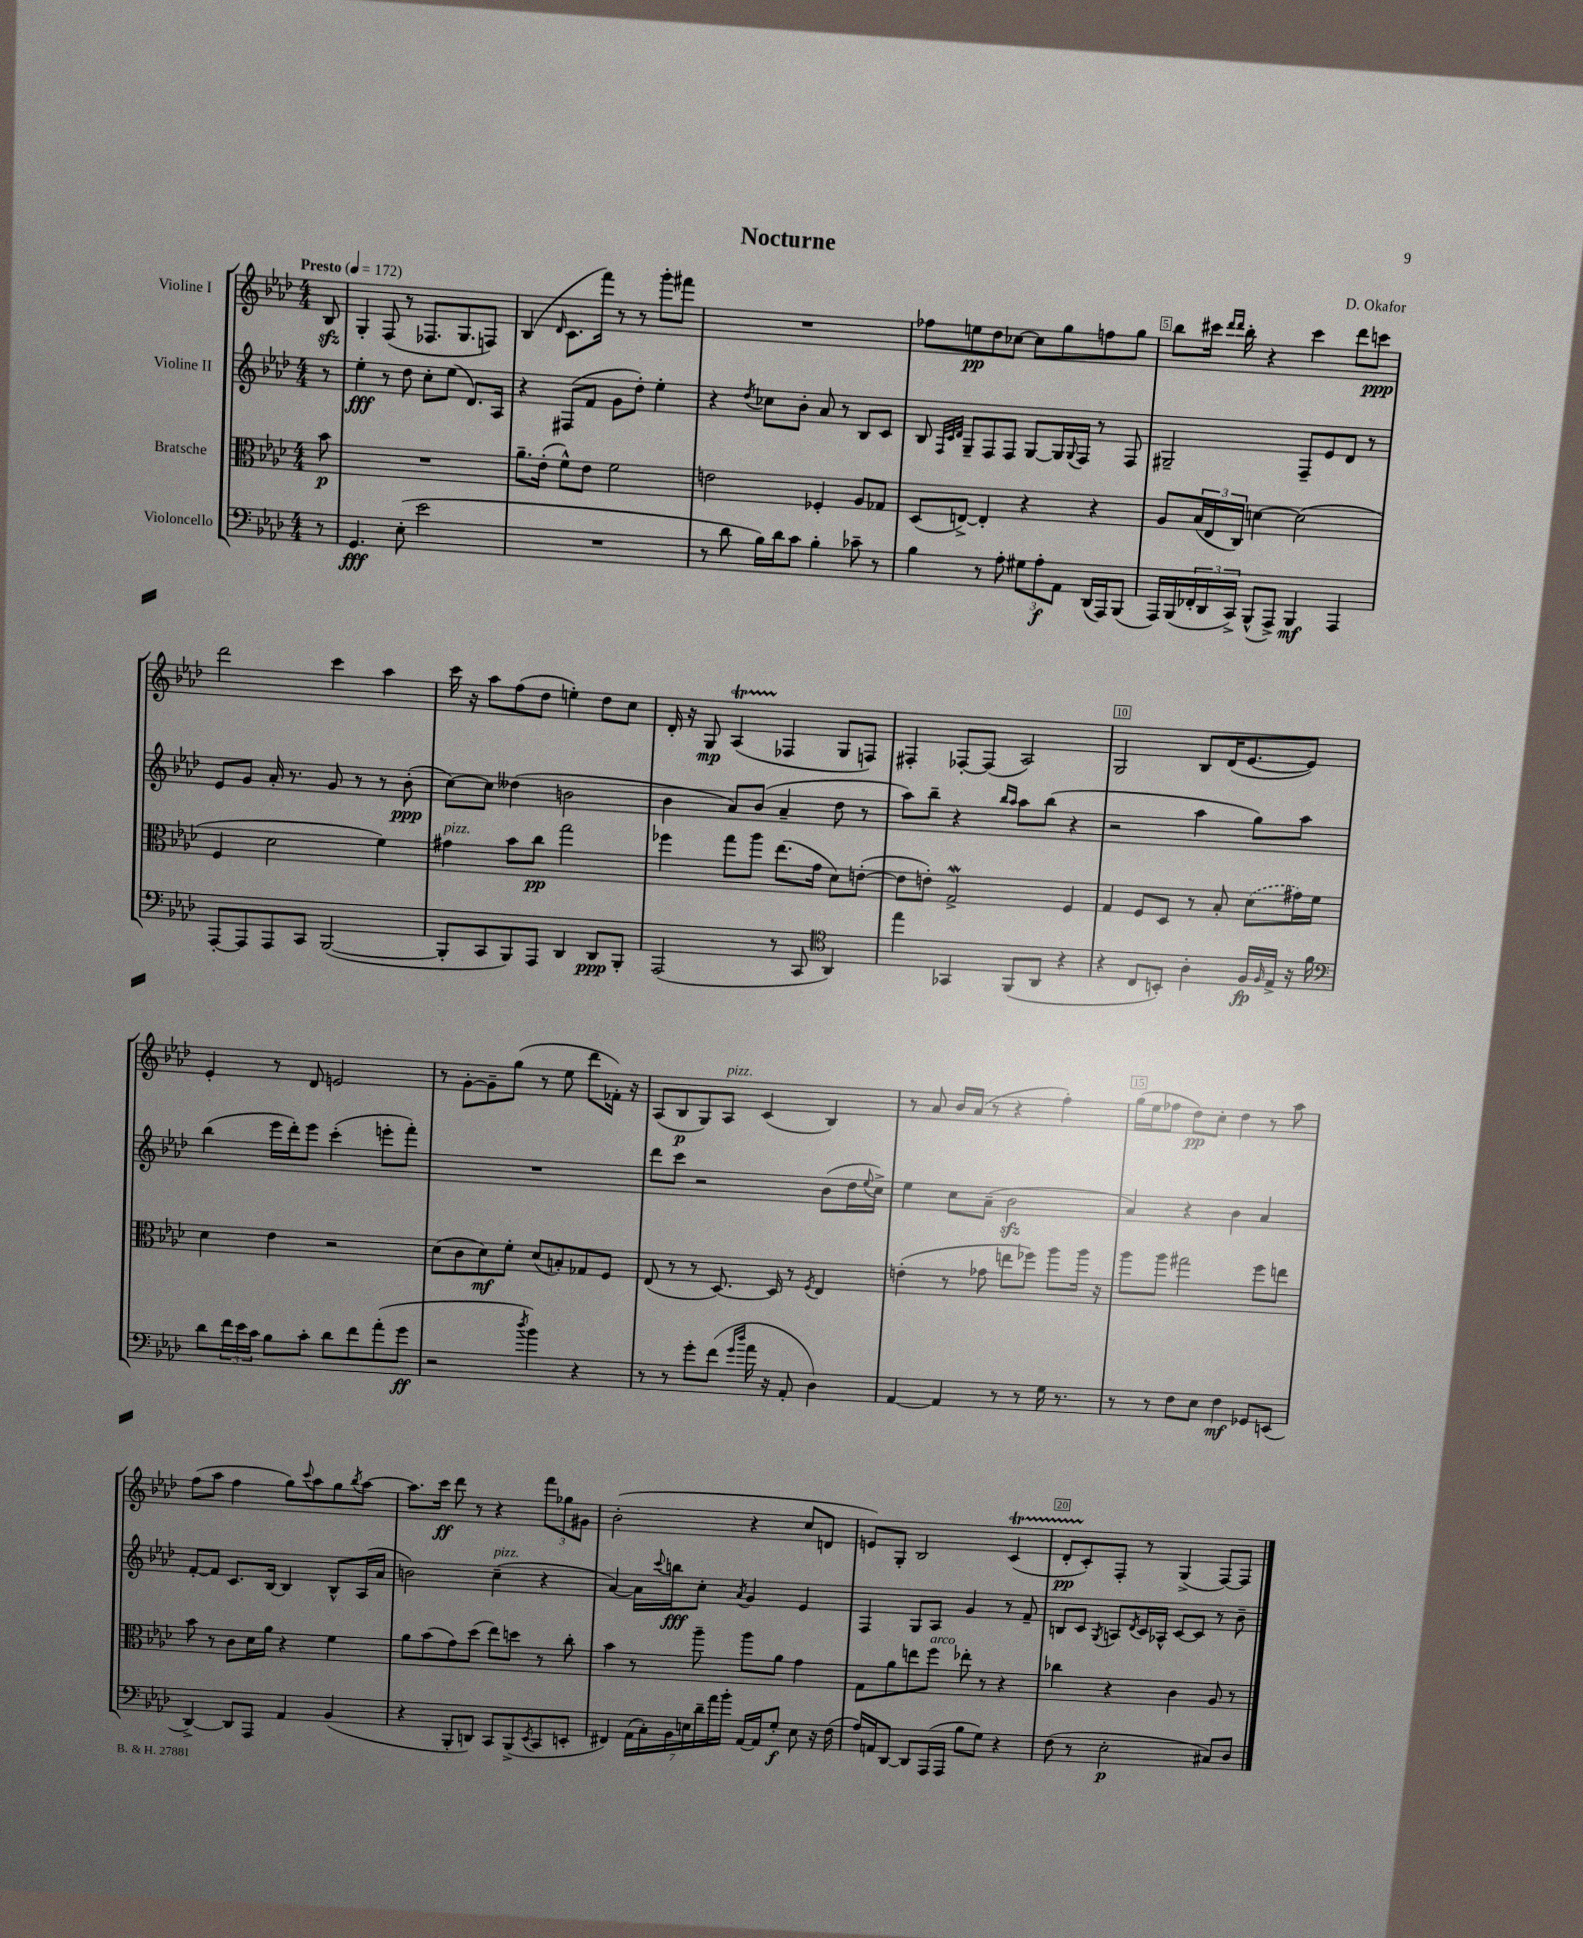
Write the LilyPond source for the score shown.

\header { title = "Nocturne" composer = "D. Okafor" }
<<
\new StaffGroup <<
\new Staff = "s0" \with { instrumentName = "Violine I" } {
    \clef treble \key aes \major \numericTimeSignature \time 4/4 \partial 8 \tempo "Presto" 4 = 172
    bes8\sfz |
    g4-. f8( r8 fes8. g8. f8) |
    bes4( \grace { des'16 } c'8. f'''16) r8 r8 g'''8-. fis'''8 |
    R1 |
    fes''8 e''8\pp des''8 ces''8~ ces''8 g''8 f''8 g''8 |
    bes''8 cis'''16 \grace { des'''16 des'''16 } bes''16-. r4 cis'''4 des'''8 c'''8\ppp |
    des'''2 c'''4 aes''4 |
    c'''16 r16 aes''8 f''8( des''8 e''4-.) des''8 c''8 |
    des'16-. r16 g8\mp aes4\startTrillSpan( fes4\stopTrillSpan g8 f8) |
    fis4-. fes8~-. fes8( aes2) |
    g2 bes8 des'16( ees'8.~ ees'8) |
    ees'4-. r8 des'8 e'2 |
    r8 g'8~-. g'8-- g''8( r8 ees''8 des'''8 fes'16-.) r16 |
    aes8( bes8\p g8) aes8^\markup { \italic "pizz." } c'4( bes4) |
    r8 aes'8 bes'16 aes'16( r8 r4 f''4-.) |
    g''16( ees''16 fes''8 des''8\pp) c''8-. des''4 r8 aes''8 |
    f''8( aes''8 f''4 g''8) \appoggiatura { c'''8 } aes''8 g''8 \acciaccatura { bes''8 } aes''8~ |
    aes''8. c'''16\ff des'''8 r8 r4 \tuplet 3/2 { f'''8 ges''8 gis'8 } |
    bes'2-.( r4 c''8 d'8 |
    e'8) g8-. bes2 c'4\startTrillSpan( |
    des'8-.\pp c'8-.\stopTrillSpan) f8-. r8 g4->( f8~) f8 \bar "|." |
}
\new Staff = "s1" \with { instrumentName = "Violine II" } {
    \clef treble \key aes \major \numericTimeSignature \time 4/4 \partial 8
    r8 |
    ees''4-.\fff r8 des''8 c''8-. ees''8( des'8.) aes16 |
    r4 fis8( f'8 g'8 des''8-.) ees''4-. |
    r4 \acciaccatura { des''8 } ces''8 bes'8-. aes'8 r8 bes8 c'8 |
    bes8 \grace { f32 c'32 des'32 } g8-- f8 f8 g8~ g16 \appoggiatura { g8 } f16 r8 f8 |
    gis2-- f8-- ees'8 des'8 r8 |
    ees'8 g'8 aes'16-. r8. g'8 r8 r8 bes'8-.\ppp( |
    c''8~) c''8 deses''4( b'2 |
    bes'4 aes'8) bes'8( aes'4-- des''8 r8 |
    aes''8) bes''8-- r4 \grace { bes''16 aes''16 } aes''8 bes''8( r4 |
    r2 aes''4 g''8) aes''8 |
    bes''4( ees'''16 des'''16-.) ees'''8 c'''4-.( e'''8-. f'''8-.) |
    R1 |
    des'''8 c'''8 r2 bes'8( des''16 \appoggiatura { ees''8 } c''16->) |
    ees''4 c''8 aes'8--( bes'2\sfz |
    aes'4) r4 bes'4 aes'4 |
    f'8~-. f'8 c'8. bes16~ bes4 bes8-^ aes16( aes'16 |
    b'2) c''4--^\markup { \italic "pizz." }( r4 |
    aes'4~) aes'16 \appoggiatura { c'''8 } b''16\fff c''8-. \acciaccatura { aes'8 } g'4 ees'4 |
    f4 g8 aes8 g'4 r8 f'8-- |
    b8 c'8 \acciaccatura { g8 } a8 \acciaccatura { des'8 } c'16 aes16-^ c'8~ c'8 r8 bes'8-- \bar "|." |
}
\new Staff = "s2" \with { instrumentName = "Bratsche" } {
    \clef alto \key aes \major \numericTimeSignature \time 4/4 \partial 8
    bes'8\p |
    R1 |
    aes'8.-- ees'16-.( f'8-^) ees'8 f'2 |
    e'2 fes4-. aes8 ges8 |
    des8( e8~->) e4-. r4 r4 |
    aes8 \tuplet 3/2 { bes16( ees16 c16) } d'4~ d'2( |
    f4 des'2 f'4) |
    gis'4^\markup { \italic "pizz." } bes'8 c''8\pp g''2 |
    fes''4 g''8 aes''8 ees''8.( g'16 des'8) e'8~-.( |
    e'8 e'8-.) g2->\mordent f4 |
    g4 f8 des8 r8 bes8-. \once \slurDashed des'8( gis'16) f'16 |
    des'4 ees'4 r2 |
    des'8( c'8 des'8\mf) f'8-. des'8( b8-.) ges8 f8 |
    ees8( r8 r8 des8.~) des16 r8 \acciaccatura { f8 } ees4 |
    e'4-.( r8 ges'8 e''8 fes''8) aes''8 aes''16 r16 |
    aes''8 aes''8 gis''2 f''8 e''8 |
    bes'8 r8 c'8 des'16 aes'16 r4 f'4 |
    aes'8 bes'8( g'8) des''8( ees''8) d''8 r8 c''8-. |
    bes'4 r8 aes''8-- aes''8 aes'8 g'4 |
    g8 aes'8 e''8 f''8^\markup { \italic "arco" } ees''8-. r8 r4 |
    ces''4 r4 c'4 aes8 r8 \bar "|." |
}
\new Staff = "s3" \with { instrumentName = "Violoncello" } {
    \clef bass \key aes \major \numericTimeSignature \time 4/4 \partial 8
    r8 |
    g,4.\fff ees8-.( ees'2 |
    R1 |
    r8 des'8 bes16) des'16 c'8 bes4-. ces'8-- r8 |
    bes4 r8 aes8-. \tuplet 3/2 { gis8 aes8-.\f aes,8 } des,16( aes,,16) bes,,8( |
    aes,,16) bes,,16( \tuplet 3/2 { fes,16-. des,16 c,16->) } bes,,8-^( aes,,8->) bes,,4\mf aes,,4 |
    aes,,8~-. aes,,8 aes,,8 c,8 bes,,2~( |
    bes,,8-. c,8 bes,,8) aes,,8 des,4 des,8\ppp bes,,8-. |
    aes,,2( r8 c,8 \clef tenor aes,4) |
    ees''4 ges,4 f,8( aes,8 r4 |
    r4 c8 b,8-.) aes4-. f16\fp \grace { f16 } ees16-> r16 f'16 |
    \clef bass des'8 \tuplet 3/2 { f'16 ees'16 c'16 } bes8 c'8-. des'8 f'8 aes'8-.( g'8\ff |
    r2 \acciaccatura { des''8 } bes'4) r4 |
    r8 r8 g'8-. f'8( \grace { g'16 des''16 } aes'16 r16 aes,8-. des4) |
    aes,4~ aes,4 r8 r8 g16 r8. |
    r8 r8 f8 ees8 f4\mf ges,8 e,8( |
    des,4~->) des,8 aes,,8 aes,4 bes,4( |
    r4 bes,,8-. d,8) c,8 bes,,8->( \acciaccatura { ees,8 } c,8 e,8-. |
    fis,4) \tuplet 7/4 { aes,16( c16-.) bes,16 e16 des'16-- aes'16 bes'16-. } aes,16~ aes,16 g8-.\f e8 r16 f16( |
    aes16) a,16 des,8~ des,8 aes,,16( aes,,16 bes8 g8) r4 |
    f8( r8 ees2-.\p cis8) des8 \bar "|." |
}
>>
>>
\layout { \context { \Score \override BarNumber.break-visibility = ##(#f #t #t) barNumberVisibility = #(every-nth-bar-number-visible 5) \override BarNumber.stencil = #(make-stencil-boxer 0.1 0.3 ly:text-interface::print) } }
